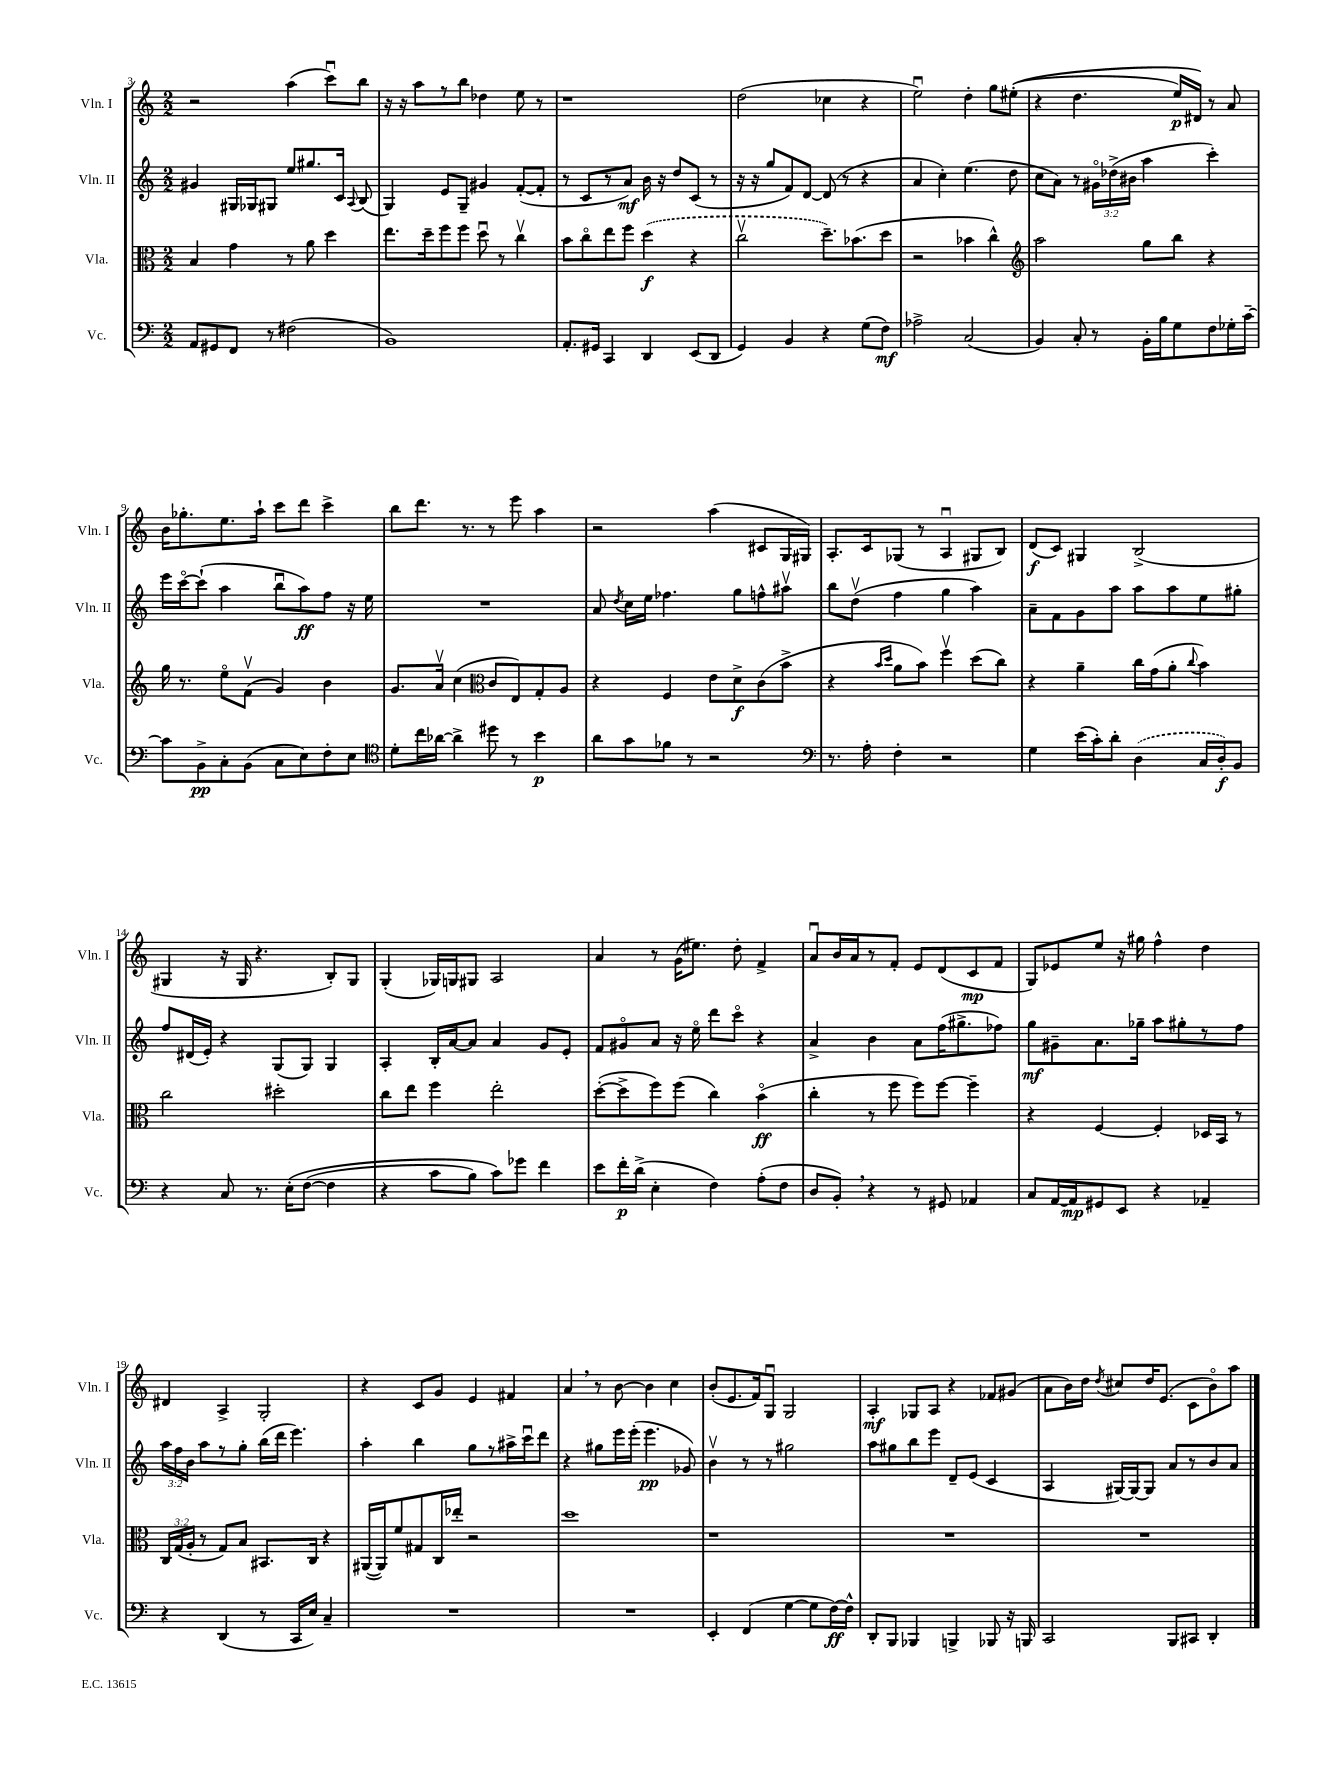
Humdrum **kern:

**kern	**kern	**kern	**kern
*staff4	*staff3	*staff2	*staff1
*clefF4	*clefC3	*clefG2	*clefG2
*k[]	*k[]	*k[]	*k[]
*M2/2	*M2/2	*M2/2	*M2/2
8AA/L	4B/	4g#/	2r
8GG#/	.	.	.
8FF/J	4g\	16G#/LL	.
.	.	16G-/J	.
8r	.	8G#/J	.
(2F#\	8r	8ee/L	(4aa\
.	8a\	8.gg#/	.
.	4dd\	.	8cccu\L)
.	.	16c/Jk	.
.	.	8qqA/	.
.	.	(8B/	8bb\J
=	=	=	=
1BB)	8.ee\L	4G/)	16r
.	.	.	16r
.	.	.	8aa\L
.	16dd~\k	.	.
.	8ff\	8e/L	8r
.	8ff\J	8G~/J	8bb\J
.	8ddu\	4g#/	4dd-\
.	8r	.	.
.	4ccv\	([8f'/L	8ee\
.	.	8f'/]J	8r
=	=	=	=
8.AA'/L	8b\L	8r	1r
.	8cco\	8c/L	.
16GG#/Jk	.	.	.
4CC/	8ee\	8r	.
.	8ff\J	8a/J)	.
4DD/	(4dd\	16b\	.
.	.	16r	.
.	.	8dd/L	.
(8EE/L	4r	(8c/J	.
8DD/J	.	8r	.
=	=	=	=
4GG/)	2ccv\	16r	(2dd\
.	.	16r	.
.	.	8gg/L	.
4BB/	.	8f/)	.
.	.	[8d/J	.
4r	8.dd~\L)	(8d/]	4cc-\
.	.	8r	.
.	(8.b-\	.	.
(8G\L	.	4r	4r
8F\J)	8dd\J	.	.
=	=	=	=
2A-^\	2r	4a/	2eeu\)
.	.	4cc'\)	.
(2C/	4b-\	(4.ee\	4dd'\
.	4cc^^\)	.	8gg\L
.	.	8dd\	&((8ee#'\J
=	=	=	=
*	*clefG2	*	*
4BB/)	2aa\	8cc\L	4r
.	.	8a\J)	.
8C'/	.	8r	4.dd\
8r	.	24g#o\LL	.
.	.	(24dd-^\	.
.	.	24b#\JJ	.
16BB'\LL	8gg\L	4aa\	.
16B\J	.	.	.
8G\	8bb\J	.	16ee/LL)
.	.	.	16d#/JJ&)
8F\	4r	4ccc'\)	8r
16G-'\L	.	.	8a/
[16c~\JJ	.	.	.
=	=	=	=
8c\]L	16gg\	16eee\LL	16b\LK
.	8.r	[16ccco\J	8.gg-'\
8BB^\	.	(8ccc`\]J	.
8C'\	8eeo\L	4aa\	8.ee\
(8BB\J	(8fv\J	.	.
.	.	.	16aa`\Jk
8C\L	4g/)	8bbu\L	8ccc\L
8E\)	.	8aa\)	8ddd\J
8F'\	4b\	8ff\J	4ccc^\
8E\J	.	16r	.
.	.	16ee\	.
=	=	=	=
*clefC4	*	*	*
8d'\L	8.g/L	1r	8bb\L
16cc\L	.	.	8.ddd\J
[16a-\JJ	16av/Jk	.	.
4a-^\]	(4cc\	.	.
.	.	.	8.r
*	*clefC3	*	*
8dd#\	8c/L	.	8r
8r	8E/)	.	8eee\
4b\	8G'/	.	4aa\
.	8A/J	.	.
=	=	=	=
8a\L	4r	8a/	2r
.	.	8qdd/	.
8g\	.	16cc\LL	.
.	.	16ee\JJ	.
8f-\J	4F/	4.ff-\	.
8r	.	.	.
2r	8e\L	.	(4aa\
.	8d^\	8gg\L	.
.	(8c\	8ff^^\	8c#/L
.	8b^\J	8aa#v\J	16G/L
.	.	.	16G#/JJ)
=	=	=	=
*clefF4	*	*	*
8.r	4r	8bb\L	8.A'/L
.	.	(8ddv\J	.
16A'\	.	.	16c/k
.	16qqb/LL	.	.
.	16qqdd/JJ	.	.
4F'\	8a\L	4ff\	(8G-/J
.	8b\J)	.	8r
2r	4ffv\	4gg\	4Au/
.	(8dd\L	4aa\)	8G#/L
.	8cc\J)	.	8B/J)
=	=	=	=
4G\	4r	8a~\L	(8d/L
.	.	8f\	8c/J)
(16e\LL	4a~\	8g\	4G#/
16c'\J)	.	.	.
8d'\J	.	8aa\J	.
(4D\	16cc\LL	8aa\L	(2B^/
.	(16g\J	.	.
.	8a'\J	8aa\	.
.	8qqcc/	.	.
16C/LL	4b\)	8ee\	.
16D'/J)	.	.	.
8BB/J	.	8gg#'\J	.
=	=	=	=
4r	2cc\	8ff/L	4G#/
.	.	(16d#/L	.
.	.	16e'/JJ)	.
8C/	.	4r	16r
.	.	.	16G#/
8.r	.	.	4.r
.	2dd#'\	(8G/L	.
&(16E'\LK	.	.	.
([8F\J	.	8G/J)	.
4F\]	.	4G/	8B'/L)
.	.	.	8G#/J
=	=	=	=
4r	8cc\L	4A'/	(4G'/
.	8ee\J	.	.
8c\L	4ff\	16B'/LL	16G-/LL)
.	.	[16a/J	16G/J
8B\J)	.	8a/]J	8G#/J
8c\L&)	2ee'\	4a/	2A/
8g-\J	.	.	.
4f\	.	8g/L	.
.	.	8e'/J	.
=	=	=	=
8e\L	([8dd'\L	8f/L	4a/
16f'\L	8dd^\]	8g#o/	.
(16d^\JJ	.	.	.
4E'\	8ff\)	8a/J	8r
.	(8ff\J	16r	(16g\LK
.	.	16eeo\	8.ee#\J)
4F\)	4cc\)	8ddd\L	.
.	.	8ccco\J	8dd'\
(8A'\L	(4bo\	4r	4f^/
8F\J	.	.	.
=	=	=	=
8D/L	4cc'\	4a^/	8au/L
8BB'/J)	.	.	16b/L
.	.	.	16a/J
4r	8r	4b\	8r
.	8ff\	.	8f'/J
8r	8ff\L)	8a\L	8e/L
8GG#/	[8ff\J	(16ff\K	(8d/
.	.	8.gg#^\	.
4AA-/	4ff~\]	.	8c/
.	.	8ff-\J)	8f/J
=	=	=	=
8C/L	4r	8gg\L	8G/L)
[16AA/L	.	8g#~\	8e-/
16AA/]J	.	.	.
8GG#/	[4F/	8.a\	8ee/J
8EE/J	.	.	16r
.	.	16gg-~\Jk	16gg#\
4r	4F'/]	8aa\L	4ff^^\
.	.	8gg#'\	.
4AA-~/	16D-/LL	8r	4dd\
.	16BB/JJ	.	.
.	8r	8ff\J	.
=	=	=	=
4r	24C/LL	24aa\LL	4d#/
.	(24G/	24ff\	.
.	24A'/JJ	24b\JJ	.
.	8r	8aa\L	.
(4DD/	8G/L)	8r	4A^/
.	8B/J	8gg'\J	.
8r	8.BB#/L	(16bb\LL	2G'/
.	.	16ddd\JJ	.
16CC/LL	.	4.eee\)	.
16E/JJ)	16C/Jk	.	.
4C~/	4r	.	.
=	=	=	=
1r	([16AA#/LL	4aa'\	4r
.	16AA#/]J)	.	.
.	8f/	.	.
.	8G#/	4bb\	8c/L
.	16C/L	.	8g/J
.	16ee-'/JJ	.	.
.	2r	8gg\L	4e/
.	.	8r	.
.	.	16aa#^\L	4f#/
.	.	16cccu\J	.
.	.	8ddd\J	.
=	=	=	=
1r	1dd	4r	4a/
.	.	8gg#\L	8r
.	.	16eee\L	[8b\
.	.	(16eee'\JJ	.
.	.	4.eee\	4b\]
.	.	.	4cc\
.	.	8g-/)	.
=	=	=	=
4EE'/	1r	4bv\	(8b'/L
.	.	.	8.e/
(4FF/	.	8r	.
.	.	.	16f/k)
.	.	8r	8Gu/J
[4G\	.	2gg#\	2G/
8G\]L	.	.	.
[16F\L)	.	.	.
16F^^\]JJ	.	.	.
=	=	=	=
8DD'/L	1r	8aa\L	4A'/
8BBB/J	.	8gg#\	.
4BBB-/	.	8bb\	8G-/L
.	.	8eee\J	8A/J
4BBB^/	.	8d~/L	4r
.	.	(8e/J	.
8BBB-/	.	4c/	8f-/L
16r	.	.	(8g#/J
16BBB/	.	.	.
=	=	=	=
2CC/	1r	4A/	8a\L
.	.	.	16b\L)
.	.	.	16dd\JJ
.	.	.	8qdd/
.	.	[16G#/LL)	8cc#/L
.	.	16G#/_J	.
.	.	8G#/]J	16dd/K
.	.	.	(8.e/J
8BBB/L	.	8a/L	.
8CC#/J	.	8r	8c\L
4DD'/	.	8b/	8bo\)
.	.	8a/J	8aa\J
==	==	==	==
*-	*-	*-	*-
